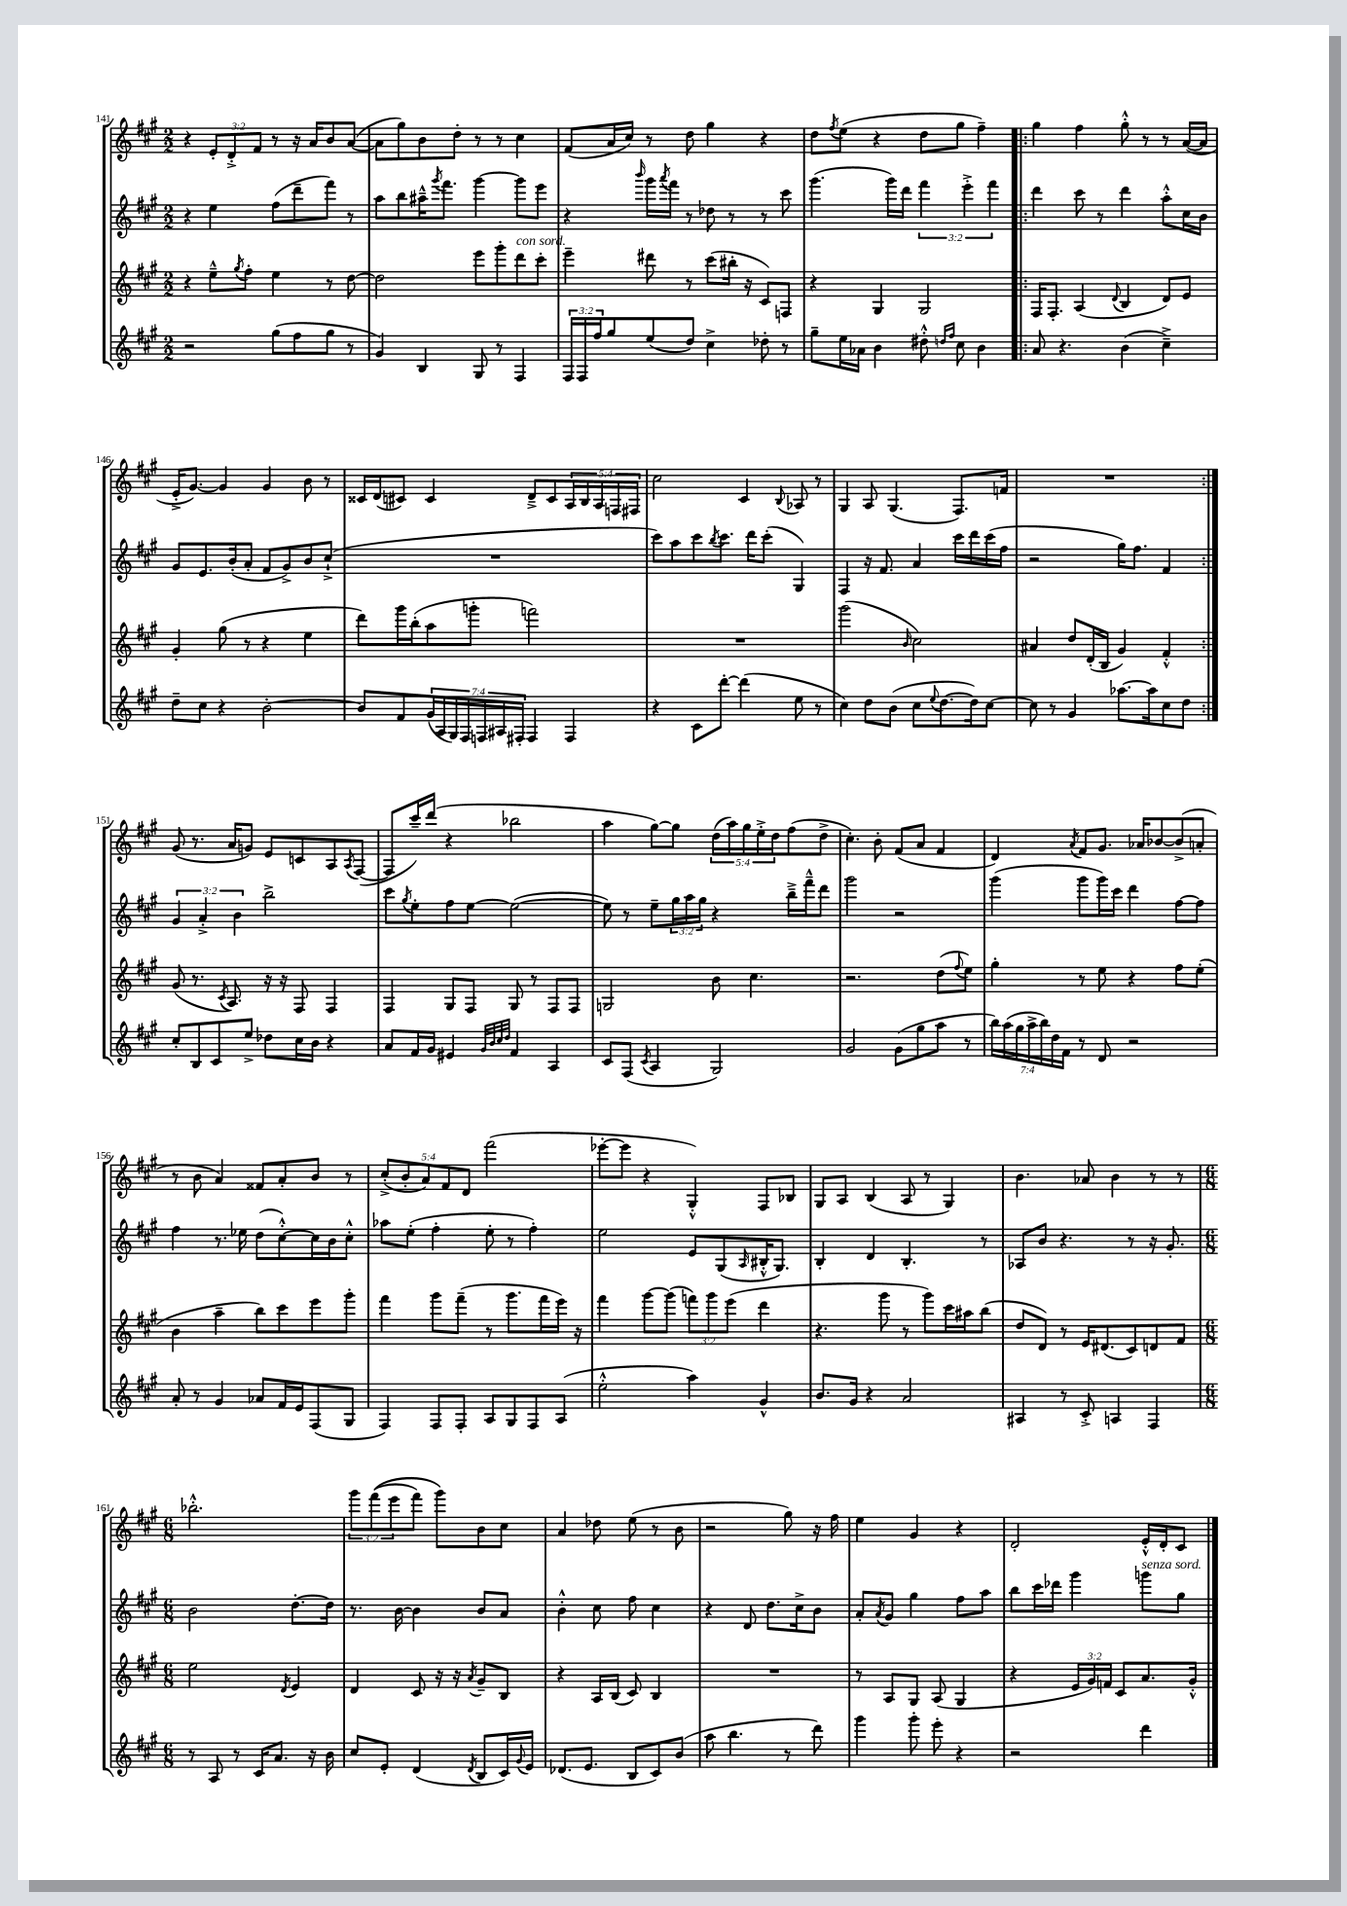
<<
\new StaffGroup <<
\new Staff = "s0" {
    \clef treble \key a \major \numericTimeSignature \time 2/2 \override Staff.TupletNumber.text = #tuplet-number::calc-fraction-text
    r4 \tuplet 3/2 { e'8-. d'8-.-> fis'8 } r8 r16 a'16 b'8 a'8~( |
    a'8 gis''8) b'8 d''8-. r8 r8 cis''4 |
    fis'8( a'16 cis''16) r8 d''8 gis''4 r4 |
    d''8 \acciaccatura { fis''8 } e''8( r4 d''8 gis''8 fis''4--) |
    \repeat volta 2 { gis''4 fis''4 gis''8-.-^ r8 r8 a'16~( a'16 |
    e'16-.-> gis'8.~) gis'4 gis'4 b'8 r8 |
    cisis'16 d'16( cis'8) cis'4 d'8---> cis'8 \tuplet 5/4 { a16 b16 a16 f16 fis16 } |
    cis''2 cis'4 \appoggiatura { b8 } aes8 r8 |
    gis4 a8 gis4.( fis8.) f'16 |
    R1 | }
    gis'8( r8. a'16 g'8) e'8 c'8 a8 \acciaccatura { a8 } fis8~( |
    fis8 cis'''16--) d'''16( r4 bes''2 |
    a''4 gis''8~) gis''8 \tuplet 5/4 { d''16( a''16) gis''16 e''16-.-> d''16 } fis''8( d''8-> |
    cis''4.-.) b'8-. fis'8( a'8 fis'4 |
    d'4) \acciaccatura { a'8 } fis'8 gis'8. aes'16 bes'8~ bes'8->( a'8-. |
    r8 b'8 a'4) fisis'8 a'8-. b'8 r8 |
    \tuplet 5/4 { cis''8-.->( b'8-. a'8) fis'8 d'8 } fis'''2( |
    ees'''8~-. ees'''8 r4 gis4-.-^) fis8 bes8 |
    gis8 a8 b4( a8 r8 gis4) |
    b'4. aes'8 b'4 r8 r8 |
    \numericTimeSignature \time 6/8 bes''2.-.-^ |
    \tuplet 3/2 { gis'''8 fis'''8(\( e'''8 } fis'''8) gis'''8\) b'8 cis''8 |
    a'4 des''8 e''8( r8 b'8 |
    r2 gis''8) r16 fis''16 |
    e''4 gis'4 r4 |
    d'2-. e'16-.-^ d'16-. cis'8 \bar "|." |
}
\new Staff = "s1" {
    \clef treble \key a \major \numericTimeSignature \time 2/2 \override Staff.TupletNumber.text = #tuplet-number::calc-fraction-text
    r4 e''4 fis''8( d'''8-- fis'''8) r8 |
    a''8 b''8 ais''16---^ \acciaccatura { gis'''8 } fis'''8. gis'''4~ gis'''8 e'''8 |
    r4 \grace { b'''16 } gis'''16 \acciaccatura { a'''8 } fis'''16 r8 des''8 r8 r8 cis'''8 |
    gis'''4.( gis'''16) d'''16 \tuplet 3/2 { fis'''4 e'''4-.-> fis'''4 } |
    \repeat volta 2 { d'''4 cis'''8 r8 d'''4 a''8-.-^ cis''16 b'16 |
    gis'8 e'8. b'16-.( a'8-. fis'8 gis'8->) b'8 cis''8-!->( |
    R1 |
    cis'''8) a''8 cis'''8 \acciaccatura { b''8 } cis'''8. d'''16 cis'''8-.( gis4) |
    fis4 r16 fis'8. a'4 cis'''16 d'''16 cis'''16( fis''16 |
    r2 gis''16) fis''8. fis'4 | }
    \tuplet 3/2 { gis'4 a'4-.-> b'4 } b''2-> |
    cis'''8 \acciaccatura { gis''8 } e''8-. fis''8 e''8~ e''2~( |
    e''8) r8 e''8-- \tuplet 3/2 { gis''16 a''16 gis''16 } r4 b''16---> fis'''16---^ d'''8 |
    gis'''2 r2 |
    gis'''4( gis'''8 gis'''16) cis'''16 d'''4 fis''8~ fis''8 |
    fis''4 r8. ees''16 d''8( cis''8~-.-^) cis''16 b'16 cis''8-.-^ |
    aes''8 e''8-.( fis''4-. e''8-. r8 fis''4-.) |
    e''2 e'8 gis8( \grace { a16 } bis16-.-^ gis8.) |
    b4-. d'4 b4.-. r8 |
    aes8 b'8 r4. r8 r16 gis'8.-. |
    \numericTimeSignature \time 6/8 b'2 d''8.~-. d''16 |
    r8. b'16~ b'4 b'8 a'8 |
    b'4-.-^ cis''8 fis''8 cis''4 |
    r4 d'8 d''8. cis''16-> b'8 |
    a'8-. \acciaccatura { a'8 } gis'8 gis''4 fis''8 a''8 |
    b''8 cis'''16 des'''16 gis'''4 g'''8^\markup { \italic "senza sord." } gis''8 \bar "|." |
}
\new Staff = "s2" {
    \clef treble \key a \major \numericTimeSignature \time 2/2 \override Staff.TupletNumber.text = #tuplet-number::calc-fraction-text
    r4 e''8---^ \acciaccatura { gis''8 } fis''8-. e''4 r8 d''8~ |
    d''2 e'''8 gis'''8-. d'''8^\markup { \italic "con sord." } cis'''8-. |
    e'''4-- dis'''8 r8 cis'''8( bis''16-. r16 cis'8) f8 |
    r4 gis4 gis2 |
    \repeat volta 2 { fis16 fis8.-. a4( \appoggiatura { d'8 } b4 d'8) e'8 |
    gis'4-. gis''8( r8 r4 e''4 |
    d'''8) gis'''16 b''16-.( a''8 g'''8-. f'''2) |
    R1 |
    gis'''2( \grace { b'16 } cis''2) |
    ais'4 d''8 d'16-.( b16 gis'4) fis'4-.-^ | }
    gis'8( r8. \acciaccatura { cis'8 } a8.) r16 r16 fis8 fis4 |
    fis4 gis8 fis8 gis8 r8 fis8 fis8 |
    g2 b'8 cis''4. |
    r2. d''8( \appoggiatura { fis''8 } e''8) |
    gis''4-. r8 e''8 r4 fis''8 e''8-.( |
    b'4 a''4-- b''8) cis'''8 e'''8 gis'''8-. |
    fis'''4 gis'''8 fis'''8--( r8 gis'''8. fis'''16 e'''16) r16 |
    fis'''4 gis'''8~ gis'''8( \tuplet 3/2 { f'''8) gis'''8 e'''8( } d'''4 |
    r4. gis'''8 r8 gis'''8) cis'''16 ais''16 b''8( |
    d''8 d'8) r8 e'16 dis'8.( cis'8) d'8 fis'8 |
    \numericTimeSignature \time 6/8 e''2 \acciaccatura { d'8 } e'4 |
    d'4 cis'8 r16 r16 \acciaccatura { a'8 } gis'8-- b8 |
    r4 a16 b16( cis'8) b4 |
    R2. |
    r8 a8 gis8 a8( gis4 |
    r4 \tuplet 3/2 { e'16 gis'16) f'16 } cis'8 a'8. gis'16-.-^ \bar "|." |
}
\new Staff = "s3" {
    \clef treble \key a \major \numericTimeSignature \time 2/2 \override Staff.TupletNumber.text = #tuplet-number::calc-fraction-text
    r2 gis''8( fis''8 gis''8 r8 |
    gis'4) b4 gis8 r8 fis4 |
    \tuplet 3/2 { fis16 fis16 fis''16 } gis''8 e''8( d''8) cis''4-> des''8-. r8 |
    gis''8-- e''16 aes'16 b'4 dis''8-.-^ \grace { d''16 fis''16 } cis''8 b'4 |
    \repeat volta 2 { a'8 r4. b'4( cis''4--->) |
    d''8-- cis''8 r4 b'2~-. |
    b'8 fis'8 \tuplet 7/4 { gis'16( a16 gis16) fis16 f16 ais16 fis16-. } fis4 fis4 |
    r4 cis'8 d'''8~-. d'''4( e''8 r8 |
    cis''4) d''8 b'8( cis''8 \appoggiatura { e''8 } d''8.~ d''16) cis''8~ |
    cis''8 r8 gis'4 aes''8.~ aes''16 cis''8 d''8 | }
    cis''8-. b8 cis'8 e''8-> des''8 cis''16 b'16 r4 |
    a'8 fis'16 gis'16 eis'4 \grace { gis'32 b'32 cis''32 d''32 } fis'4 a4 |
    cis'8 fis8( \acciaccatura { cis'8 } a4 gis2) |
    gis'2 gis'8( gis''8 a''8 r8 |
    \tuplet 7/4 { b''16) a''16( gis''16 a''16-> b''16) d''16 fis'16 } r8 d'8 r2 |
    a'8-. r8 gis'4 aes'8 fis'16 e'16 fis8( gis8 |
    fis4) fis8 fis8-. a8 gis8 fis8 a8( |
    e''2-.-^ a''4) gis'4-^ |
    b'8. gis'16 r4 a'2 |
    ais4 r8 cis'8-.-> a4 fis4 |
    \numericTimeSignature \time 6/8 r8 a8 r8 cis'16 a'8. r16 b'16 |
    cis''8 e'8-. d'4( \acciaccatura { d'8 } b8 cis'16) \appoggiatura { gis'8 } e'16 |
    des'8.( e'8. b8 cis'8) b'8( |
    a''8 b''4. r8 d'''8) |
    gis'''4 gis'''8-. e'''8-. r4 |
    r2 d'''4 \bar "|." |
}
>>
>>
\layout { \context { \Score currentBarNumber = #141 } }
